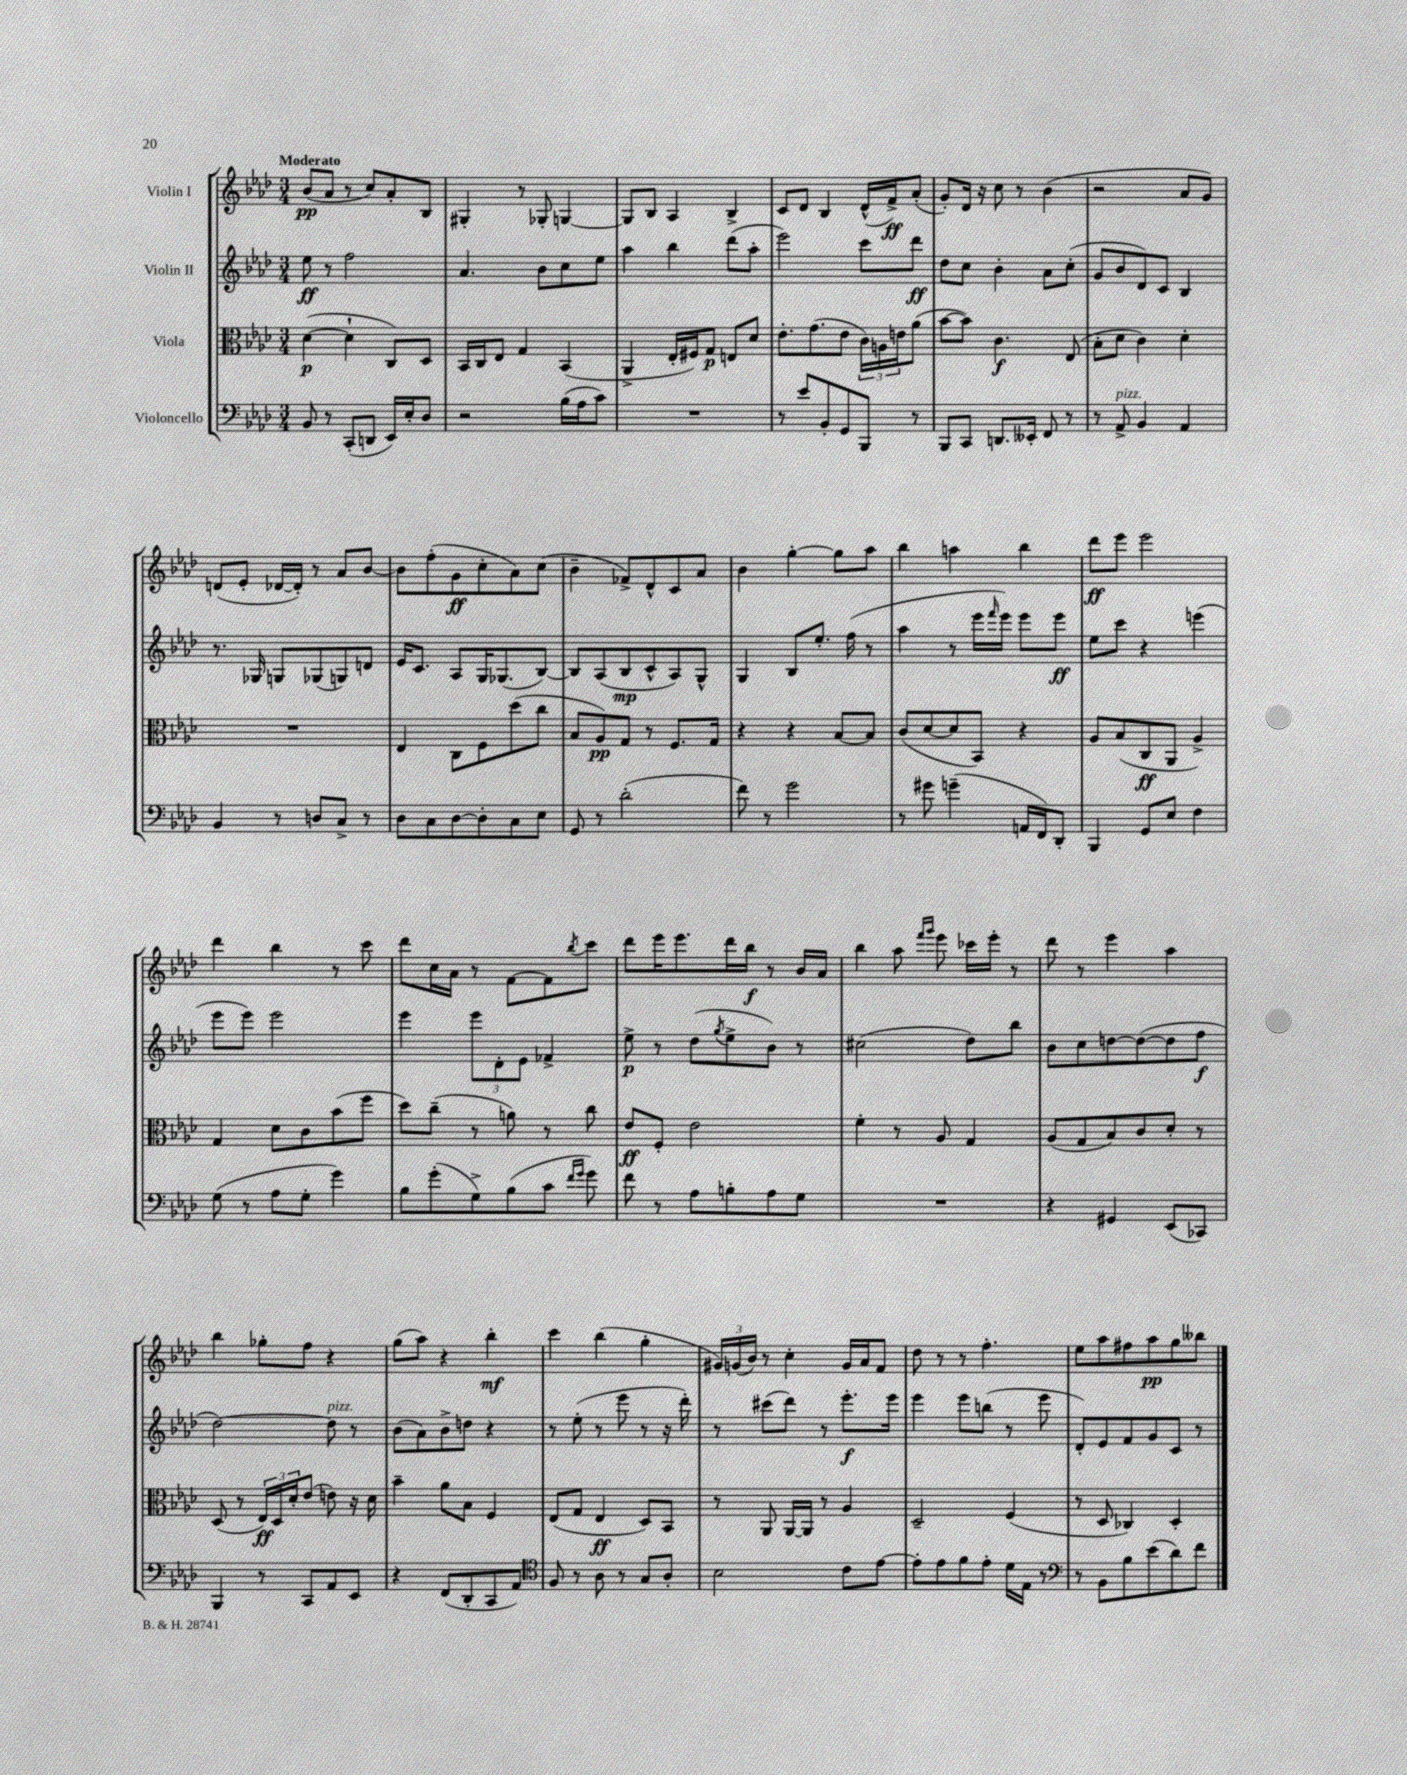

**kern	**kern	**dynam	**kern	**dynam	**kern	**dynam
*part4	*part3	*part3	*part2	*part2	*part1	*part1
*staff4	*staff3	*staff3	*staff2	*staff2	*staff1	*staff1
*I"Violoncello	*I"Viola	*	*I"Violin II	*	*I"Violin I	*
*clefF4	*clefC3	*	*clefG2	*	*clefG2	*
*k[b-e-a-d-]	*k[b-e-a-d-]	*	*k[b-e-a-d-]	*	*k[b-e-a-d-]	*
*M3/4	*M3/4	*	*M3/4	*	*M3/4	*
=1	=1	=1	=1	=1	=1	=1
!	!	!	!	!	!LO:TX:a:B:t=Moderato	!
8BB-/	([4d-\	p	8ee-\	ff	(8b-/L	pp
8r	.	.	8r	.	8a-/J	.
(8CC'/L	4d-`\]	.	2ff\	.	8r	.
8DDn/J	.	.	.	.	8cc/L)	.
16EE-/LL)	8C/L)	.	.	.	8a-'/	.
16E-'/J	.	.	.	.	.	.
8D-/J	8D-/J	.	.	.	8B-/J	.
=2	=2	=2	=2	=2	=2	=2
2r	16BB-/LL	.	4.a-/	.	4G#X'/	.
.	16C/J	.	.	.	.	.
.	8E-/J	.	.	.	.	.
.	4G/	.	.	.	8r	.
.	.	.	8b-\L	.	8G-X'/	.
(16B-\LL	(4BB-/	.	8cc\	.	[4Gn/	.
16A-\J	.	.	.	.	.	.
8c\J)	.	.	8ee-\J	.	.	.
=3	=3	=3	=3	=3	=3	=3
2.r	4AA-^/	.	4aa-\	.	8G/L]	.
.	.	.	.	.	8B-/J	.
.	16E-'/LL	.	4bb-\	.	4A-/	.
.	16F#X/J)	.	.	.	.	.
.	8G/J	p	.	.	.	.
.	8En/L	.	(8ddd-\L	.	4B-^/	.
.	8d-/J	.	8aa-'\J	.	.	.
=4	=4	=4	=4	=4	=4	=4
8r	8.e-'\L	.	2eee-\)	.	8c/L	.
8e-/L	.	.	.	.	8d-/J	.
.	(8.g\	.	.	.	.	.
8BB-'/	.	.	.	.	4B-/	.
8GG/	8e-\J	.	.	.	.	.
8BBB-/J	24c\LL)	.	8ccc\L	.	(16d-^^/LL	.
.	24An\	.	.	.	.	.
.	.	.	.	.	16f^/J)	ff
.	24en\J	.	.	.	.	.
8r	(8a-\J	.	8ddd-\J	ff	(8a-'/J	.
=5	=5	=5	=5	=5	=5	=5
8BBB-/L	[8b-\L	.	8dd-\L	.	8g'/L)	.
8CC/J	8b-\J])	.	8cc\J	.	16d-/Jk	.
.	.	.	.	.	16r	.
8.DDn/L	4.c\	f	4b-'\	.	8cc\	.
.	.	.	.	.	8r	.
16EE--X'/Jk	.	.	.	.	.	.
8FF/	.	.	8a-\L	.	(4b-\	.
8r	(8E-/	.	(8cc'\J	.	.	.
=6	=6	=6	=6	=6	=6	=6
8r	8B-'\L	.	8g/L	.	2r	.
!LO:TX:a:i:t=pizz.	!	!	!	!	!	!
8AA-^/	8d-\J	.	8b-/	.	.	.
4BB-/	4c\)	.	8d-/)	.	.	.
.	.	.	8c/J	.	.	.
4AA-/	4d-'\	.	4B-/	.	8a-/L	.
.	.	.	.	.	8g/J)	.
!!LO:LB:g=z
=7	=7	=7	=7	=7	=7	=7
4BB-/	2.r	.	8.r	.	(8dn/L	.
.	.	.	.	.	8e-'/J	.
.	.	.	16G-X/	.	.	.
8r	.	.	8Gn/L	.	[16d-X/LL	.
.	.	.	.	.	16d-'/JJ])	.
8Dn/L	.	.	(8G-X/	.	8r	.
8C^/J	.	.	8Gn/)	.	8a-/L	.
8r	.	.	8dn/J	.	[8b-/J	.
=8	=8	=8	=8	=8	=8	=8
8D-\L	4E-/	.	16e-/KL	.	8b-\L]	.
.	.	.	8.c/J	.	.	.
8C\	.	.	.	.	(8ff'\	.
[8D-\	8C\L	.	8A-/L	.	8g\	ff
8D-'\]	8F\	.	16G/K	.	8cc'\	.
.	.	.	(8.G-X/	.	.	.
8C\	(8dd-\	.	.	.	8a-\)	.
8E-\J	8cc\J	.	[8B-/J)	.	(8cc\J	.
=9	=9	=9	=9	=9	=9	=9
8GG/	8B-/L	.	8B-/L]	.	4b-~\	.
8r	8A-/)	pp	(8A-/	.	.	.
(2d-'\	8G/J	.	8B-/	mp	8f-X^/L)	.
.	8r	.	8c^^/	.	8d-^^/	.
.	8.F/L	.	8A-/)	.	8c/	.
.	.	.	8G^^/J	.	8a-/J	.
.	16G/Jk	.	.	.	.	.
=10	=10	=10	=10	=10	=10	=10
8f\)	4r	.	4G/	.	4b-\	.
8r	.	.	.	.	.	.
2g\	4r	.	8B-/L	.	[4gg'\	.
.	.	.	8.ee-'/J	.	.	.
.	[8B-/L	.	.	.	8gg\L]	.
.	.	.	(16ff\	.	.	.
.	8B-/J]	.	8r	.	8aa-\J	.
=11	=11	=11	=11	=11	=11	=11
8r	(8c/L	.	4aa-\	.	4bb-\	.
8g#X\	[8d-/	.	.	.	.	.
(4gn~\	8d-/]	.	8r	.	4aan\	.
.	8BB-/J)	.	16eee-\LL	.	.	.
.	.	.	16qqfff/	.	.	.
.	.	.	16eee-\JJ)	.	.	.
16AAn/LL	4r	.	8eee-\L	.	4bb-\	.
16FF/J)	.	.	.	.	.	.
8DD-'/J	.	.	8eee-\J	ff	.	.
=12	=12	=12	=12	=12	=12	=12
4BBB-/	8A-/L	.	8ee-\L	.	8ddd-\L	ff
.	(8B-/	.	8ccc\J	.	8eee-\J	.
8GG/L	8C/	ff	4r	.	2eee-\	.
8E-/J	8AA-/J	.	.	.	.	.
4F\	4A-^/)	.	(4eeen\	.	.	.
!!LO:LB:g=z
=13	=13	=13	=13	=13	=13	=13
(8G\	4G/	.	8eee-\L	.	4ddd-\	.
8r	.	.	8eee-\J)	.	.	.
8A-\L	8d-\L	.	2eee-\	.	4bb-\	.
8G'\J	8c\	.	.	.	.	.
4g\)	(8b-\	.	.	.	8r	.
.	8ff\J	.	.	.	8ccc\	.
=14	=14	=14	=14	=14	=14	=14
8B-\L	8dd-\L)	.	4eee-\	.	8ddd-\L	.
(8g'\	(8cc~\J	.	.	.	16cc\L	.
.	.	.	.	.	16a-\JJ	.
8G^\)	8r	.	12eee-\L	.	8r	.
.	.	.	12d-'\	.	.	.
(8B-\	8an\)	.	.	.	[8f\L	.
.	.	.	12e-\J	.	.	.
8c\J	8r	.	4f-X^/	.	8f\]	.
16qqf/LL	.	.	.	.	.	.
16qqg/JJ	.	.	.	.	8qbb-/	.
8g\)	8cc\	.	.	.	8ccc\J	.
=15	=15	=15	=15	=15	=15	=15
8f\	8e-/L	ff	8ee-^\	p	8ddd-\L	.
8r	8F'/J	.	8r	.	16eee-\K	.
.	.	.	.	.	8.eee-\	.
8A-\L	2e-\	.	(8dd-\L	.	.	.
.	.	.	8qgg/	.	.	.
8Bn'\	.	.	8ee-^\	.	16ddd-\L	.
.	.	.	.	.	16bb-\JJ	f
8A-\	.	.	8b-\J)	.	8r	.
8G\J	.	.	8r	.	16b-/LL	.
.	.	.	.	.	16a-/JJ	.
=16	=16	=16	=16	=16	=16	=16
2.r	4f'\	.	(2cc#X\	.	4bb-\	.
.	8r	.	.	.	8aa-\	.
.	.	.	.	.	16qqfff/LL	.
.	.	.	.	.	16qqggg/JJ	.
.	8A-/	.	.	.	8eee-\	.
.	4G/	.	8dd-\L)	.	16ccc-X\LL	.
.	.	.	.	.	16eee-'\JJ	.
.	.	.	8bb-\J	.	8r	.
=17	=17	=17	=17	=17	=17	=17
4r	(8A-/L	.	8b-\L	.	8ddd-\	.
.	8G/	.	8cc\	.	8r	.
4GG#X/	8B-/)	.	[8ddn\	.	4eee-\	.
.	8c/	.	(8dd\_	.	.	.
(8EE-/L	8d-'/J	.	8dd\]	.	4aa-\	.
8CC-X/J)	8r	.	8ff\J	f	.	.
!!LO:LB:g=z
=18	=18	=18	=18	=18	=18	=18
4BBB-/	(8D-/	.	[2dd-\)	.	4bb-\	.
.	8r	.	.	.	.	.
8r	24E-/LL)	ff	.	.	8gg-X'\L	.
.	24D-/	.	.	.	.	.
.	24d-'/J	.	.	.	.	.
8CC/L	(8e-/J	.	.	.	8ff\J	.
!	!	!	!LO:TX:a:i:t=pizz.	!	!	!
8AA-/	8en\)	.	8dd-\]	.	4r	.
8EE-/J	16r	.	8r	.	.	.
.	16d-\	.	.	.	.	.
=19	=19	=19	=19	=19	=19	=19
4r	4b-~\	.	(8b-\L	.	(8gg\L	.
.	.	.	8a-\)	.	8aa-\J)	.
(8FF/L	8a-\L	.	8b-^\	.	4r	.
8DD-'/	8B-\J	.	8ddn\J	.	.	.
8CC/	4F/	.	4r	.	4bb-'\	mf
8AA-/J)	.	.	.	.	.	.
=20	=20	=20	=20	=20	=20	=20
*clefC4	*	*	*	*	*	*
8F/	(8E-/L	.	8r	.	4ccc\	.
8r	8G/J	.	(8ee-'\	.	.	.
8A-\	4E-/	ff	8r	.	(4bb-\	.
8r	.	.	8eee-\	.	.	.
8G/L	8D-/L)	.	8r	.	4gg'\	.
8A-'/J	8BB-/J	.	16r	.	.	.
.	.	.	16ddd-'\)	.	.	.
=21	=21	=21	=21	=21	=21	=21
2B-\	8r	.	8r	.	24g#X/LL)	.
.	.	.	.	.	(24gn/	.
.	.	.	.	.	24b-/JJ)	.
.	8AA-/	.	(8ccc#X\L	.	8r	.
.	[16AA-/LL	.	8ddd-\J)	.	4cc'\	.
.	16AA-/JJ]	.	.	.	.	.
.	8r	.	8r	.	.	.
8c\L	4A-/	.	8.eee-'\L	f	16g/LL	.
.	.	.	.	.	16a-/J	.
[8e-\J	.	.	.	.	8f/J	.
.	.	.	16eee-\Jk	.	.	.
=22	=22	=22	=22	=22	=22	=22
8e-'\L]	2D-~/	.	4eee-\	.	8dd-\	.
8e-\	.	.	.	.	8r	.
8f\	.	.	8eee-\L	.	8r	.
8e-'\J	.	.	(8bbn\J	.	4.ff'\	.
16d-\LL	(4F/	.	8r	.	.	.
16E-\JJ	.	.	.	.	.	.
8r	.	.	8eee-\	.	.	.
=23	=23	=23	=23	=23	=23	=23
*clefF4	*	*	*	*	*	*
8r	8r	.	8d-'/L)	.	8ee-\L	.
8BB-\L	8D-/	.	8e-/	.	8aa-\	.
8B-\	4C-X/)	.	8f/	.	8ff#X\	.
(8e-\	.	.	8g/	.	8aa-\	pp
8d-\)	4D-'/	.	8c/J	.	8gg\	.
8f\J	.	.	8r	.	8bb--X\J	.
==	==	==	==	==	==	==
*-	*-	*-	*-	*-	*-	*-
